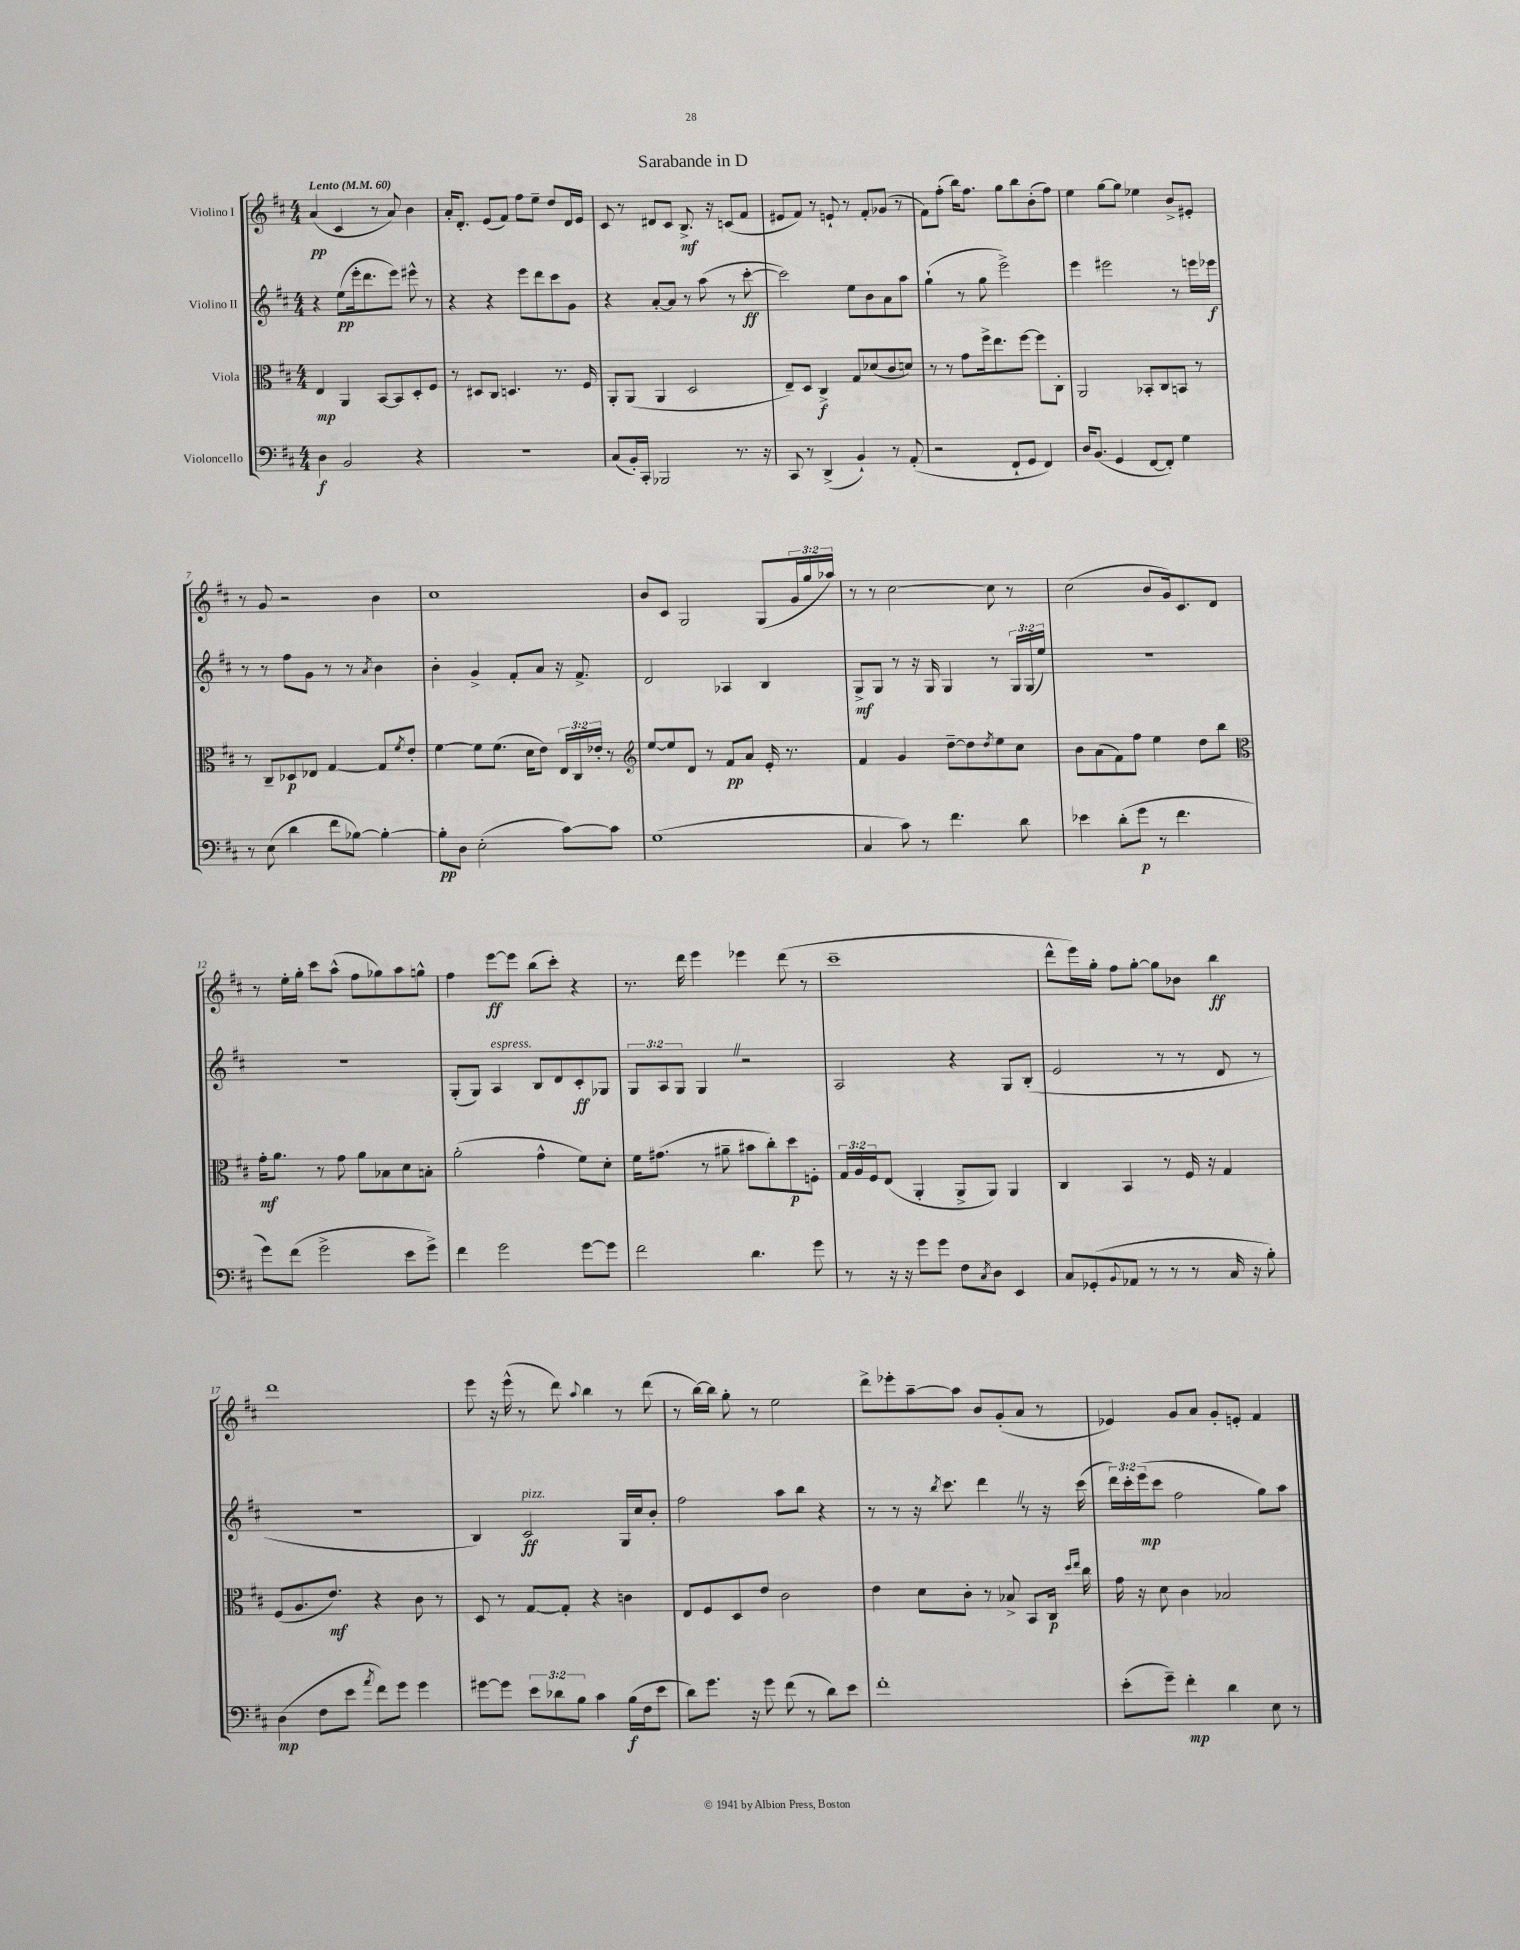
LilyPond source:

\header { title = "Sarabande in D" }
<<
\new StaffGroup <<
\new Staff = "s0" \with { instrumentName = "Violino I" } {
    \clef treble \key d \major \numericTimeSignature \time 4/4 \override Staff.TupletNumber.text = #tuplet-number::calc-fraction-text \tempo "Lento" 4 = 60
    a'4\pp( cis'4 r8 a'8) b'4 |
    a'16-. d'8.-. e'8( fis'8) fis''8 e''8-- d''8 d'16 e'16 |
    cis'8 r8 dis'8 cis'8 b8.->\mf r16 c'8( fis'8 |
    eis'8 fis'8) r8 e'8-! r8 fis'8-. ges'8( r8 |
    fis'8) fis''8-.( b''16) fis''8. g''8 b''8 b'8-.( fis''8) |
    e''4 g''8~ g''8 ees''4 b'8-> eis'8-. |
    r8 g'8 r2 b'4 |
    cis''1 |
    b'8 cis'8 g2 g8( \tuplet 3/2 { g'16 g''16 aes''16) } |
    r8 r8 cis''2~ cis''8 r8 |
    cis''2( b'8 g'16) cis'8. d'8 |
    r8 e''16-. g''16-. cis'''8 a''8-^( fis''8 ges''8) a''8 g''8-^ |
    fis''4 e'''8~\ff e'''8 b''8( cis'''8-.) r4 |
    r8. d'''16 e'''4 ees'''4 d'''8( r8 |
    cis'''1-- |
    d'''8-^ e'''16) g''16-. fis''8 g''8~-. g''8 bes'8 b''4\ff |
    d'''1 |
    e'''8 r16 e'''16-^( r8 d'''8) \appoggiatura { a''8 } b''4 r8 d'''8( |
    r8 b''16~) b''16 g''8-. r8 e''2 |
    d'''8-> ees'''8-. a''8~-- a''8 b'8 g'8-.( a'8 r8 |
    ees'4) g'8 a'8 g'8-. e'8-. fis'4 \bar "|." |
}
\new Staff = "s1" \with { instrumentName = "Violino II" } {
    \clef treble \key d \major \numericTimeSignature \time 4/4 \override Staff.TupletNumber.text = #tuplet-number::calc-fraction-text
    r4 e''8\pp( e'''16-. d'''8. e'''8) eis'''8-^ r8 |
    r4 r4 e'''8 d'''8 cis'''8 g'8 |
    r4 a'8~-. a'8 r8 a''8( r8 cis'''8~-.\ff |
    cis'''2) e''8 b'8 a'8 a''8 |
    g''4-!( r8 g''8 e'''2->) |
    e'''4 eis'''2 r8 e'''16 ees'''16\f |
    r8 r8 fis''8 g'8 r8 r8 \acciaccatura { a'8 } b'4 |
    b'4-. g'4-> fis'8-. a'8 r16 fis'8.-> |
    d'2 aes4 b4 |
    g8->\mf g8 r8 r16 g16 g4 r8 \tuplet 3/2 { g16 g16( e''16) } |
    R1 |
    R1 |
    g8-.( g8) a4^\markup { \italic "espress." } b8 d'8 cis'8-.\ff ges8 |
    \tuplet 3/2 { g8 a8 g8 } g4 \once \override BreathingSign.text = \markup { \musicglyph "scripts.caesura.straight" } \breathe r2 |
    a2 r4 g8 b8-.( |
    e'2 r8 r8 d'8 r8 |
    R1 |
    b4) cis'2\ff^\markup { \italic "pizz." } g16 cis''16 b'8-. |
    fis''2 a''8 b''8 r4 |
    r8 r8 r16 \acciaccatura { b''8 } cis'''8. d'''4 \once \override BreathingSign.text = \markup { \musicglyph "scripts.caesura.straight" } \breathe r8 r16 cis'''16( |
    \tuplet 3/2 { d'''16) cis'''16-. e'''16\mp( } cis'''8 fis''2 g''8) a''8 \bar "|." |
}
\new Staff = "s2" \with { instrumentName = "Viola" } {
    \clef alto \key d \major \numericTimeSignature \time 4/4 \override Staff.TupletNumber.text = #tuplet-number::calc-fraction-text
    e4\mp a,4 b,8~ b,8 d8-. fis8 |
    r8 dis8 cis8 d4. r8. fis16 |
    a,8-. a,8( a,4 d2 |
    e8--) d8 cis4->\f g8 des'8( cis'8 d'8) |
    r8 r8 g'8 fis''16-> e''8. fis''8~ fis''8 cis8-. |
    a,2 bes,8-. cis8 b,8 r8 |
    r8 cis8-- des8\p ees8 g4~ g8 \acciaccatura { fis'8 } e'8-. |
    fis'4~ fis'8 fis'8.( d'16 e'8) \tuplet 3/2 { e16 cis16 ees'16-. } r8 |
    \clef treble e''8~ e''8 d'8 r8 fis'8\pp a'8 e'16-. r8. |
    fis'4 g'4 d''8~-- d''8 \acciaccatura { d''8 } e''8 cis''8 |
    b'8 a'8( fis'8) fis''8 e''4 d''8 b''8 |
    \clef alto g'16-.\mf a'8. r8 g'8 a'8 bes8 d'8 b8-. |
    a'2-.( g'4-^ fis'8) d'8-. |
    fis'16 gis'8.( r8 ais'8-- bis'8 cis''8-.) d''8\p f8-. |
    \tuplet 3/2 { g16 a16 fis16 } e8( a,4-. a,8-> a,8) a,4 |
    cis4 b,4 r8 fis16 r16 g4 |
    fis8( a8. e'8.\mf) r4 cis'8 r8 |
    d8 r8 g8~ g8-. r4 c'4 |
    e8 fis8 d8 e'8 cis'2 |
    e'4 d'8 cis'8-. r8 bes8-> b,8 cis16\p \grace { d''16 e''16 } cis''16 |
    g'16 r16 d'8 cis'4 bes2 \bar "|." |
}
\new Staff = "s3" \with { instrumentName = "Violoncello" } {
    \clef bass \key d \major \numericTimeSignature \time 4/4 \override Staff.TupletNumber.text = #tuplet-number::calc-fraction-text
    d4\f b,2 r4 |
    R1 |
    cis8( b,16-.) cis,16-. bes,,2 r8. r16 |
    cis,8 r8 d,4->( b,4-!) r8 a,8-.( |
    r2 fis,8-! g,8 fis,4) |
    d16 b,8.( g,4 fis,8~ fis,8-.) g4 |
    r8 e8( d'4 fis'8 bes8~) bes4~-. |
    bes8-.\pp d8 e2-.( cis'8~) cis'8 |
    g1( |
    cis4 cis'8) r8 fis'4. d'8 |
    ees'4 d'8-.( g'8\p r8 fis'4. |
    g'8) fis'8( g'2-> e'8 g'8->) |
    fis'4 g'2 g'8~ g'8 |
    fis'2 d'4. g'8 |
    r8 r16 r16 g'8 g'8 fis8 \acciaccatura { cis8 } d8 e,4 |
    cis8 ges,8-.( \appoggiatura { b,8 } aes,8 r8 r8 r8 cis16 r16 b8-.) |
    d4\mp( fis8 e'8 \acciaccatura { a'8 } fis'8) g'8 g'4 |
    gis'8~ gis'8 \tuplet 3/2 { e'8 des'8 b8 } cis'4 b16\f( fis16 e'8 |
    d'8) g'8. r16 g'8 fis'8( r8 d'8) e'8 |
    fis'1-. |
    e'8-.( g'8--) fis'4-.\mp d'4 e8 r8 \bar "|." |
}
>>
>>
